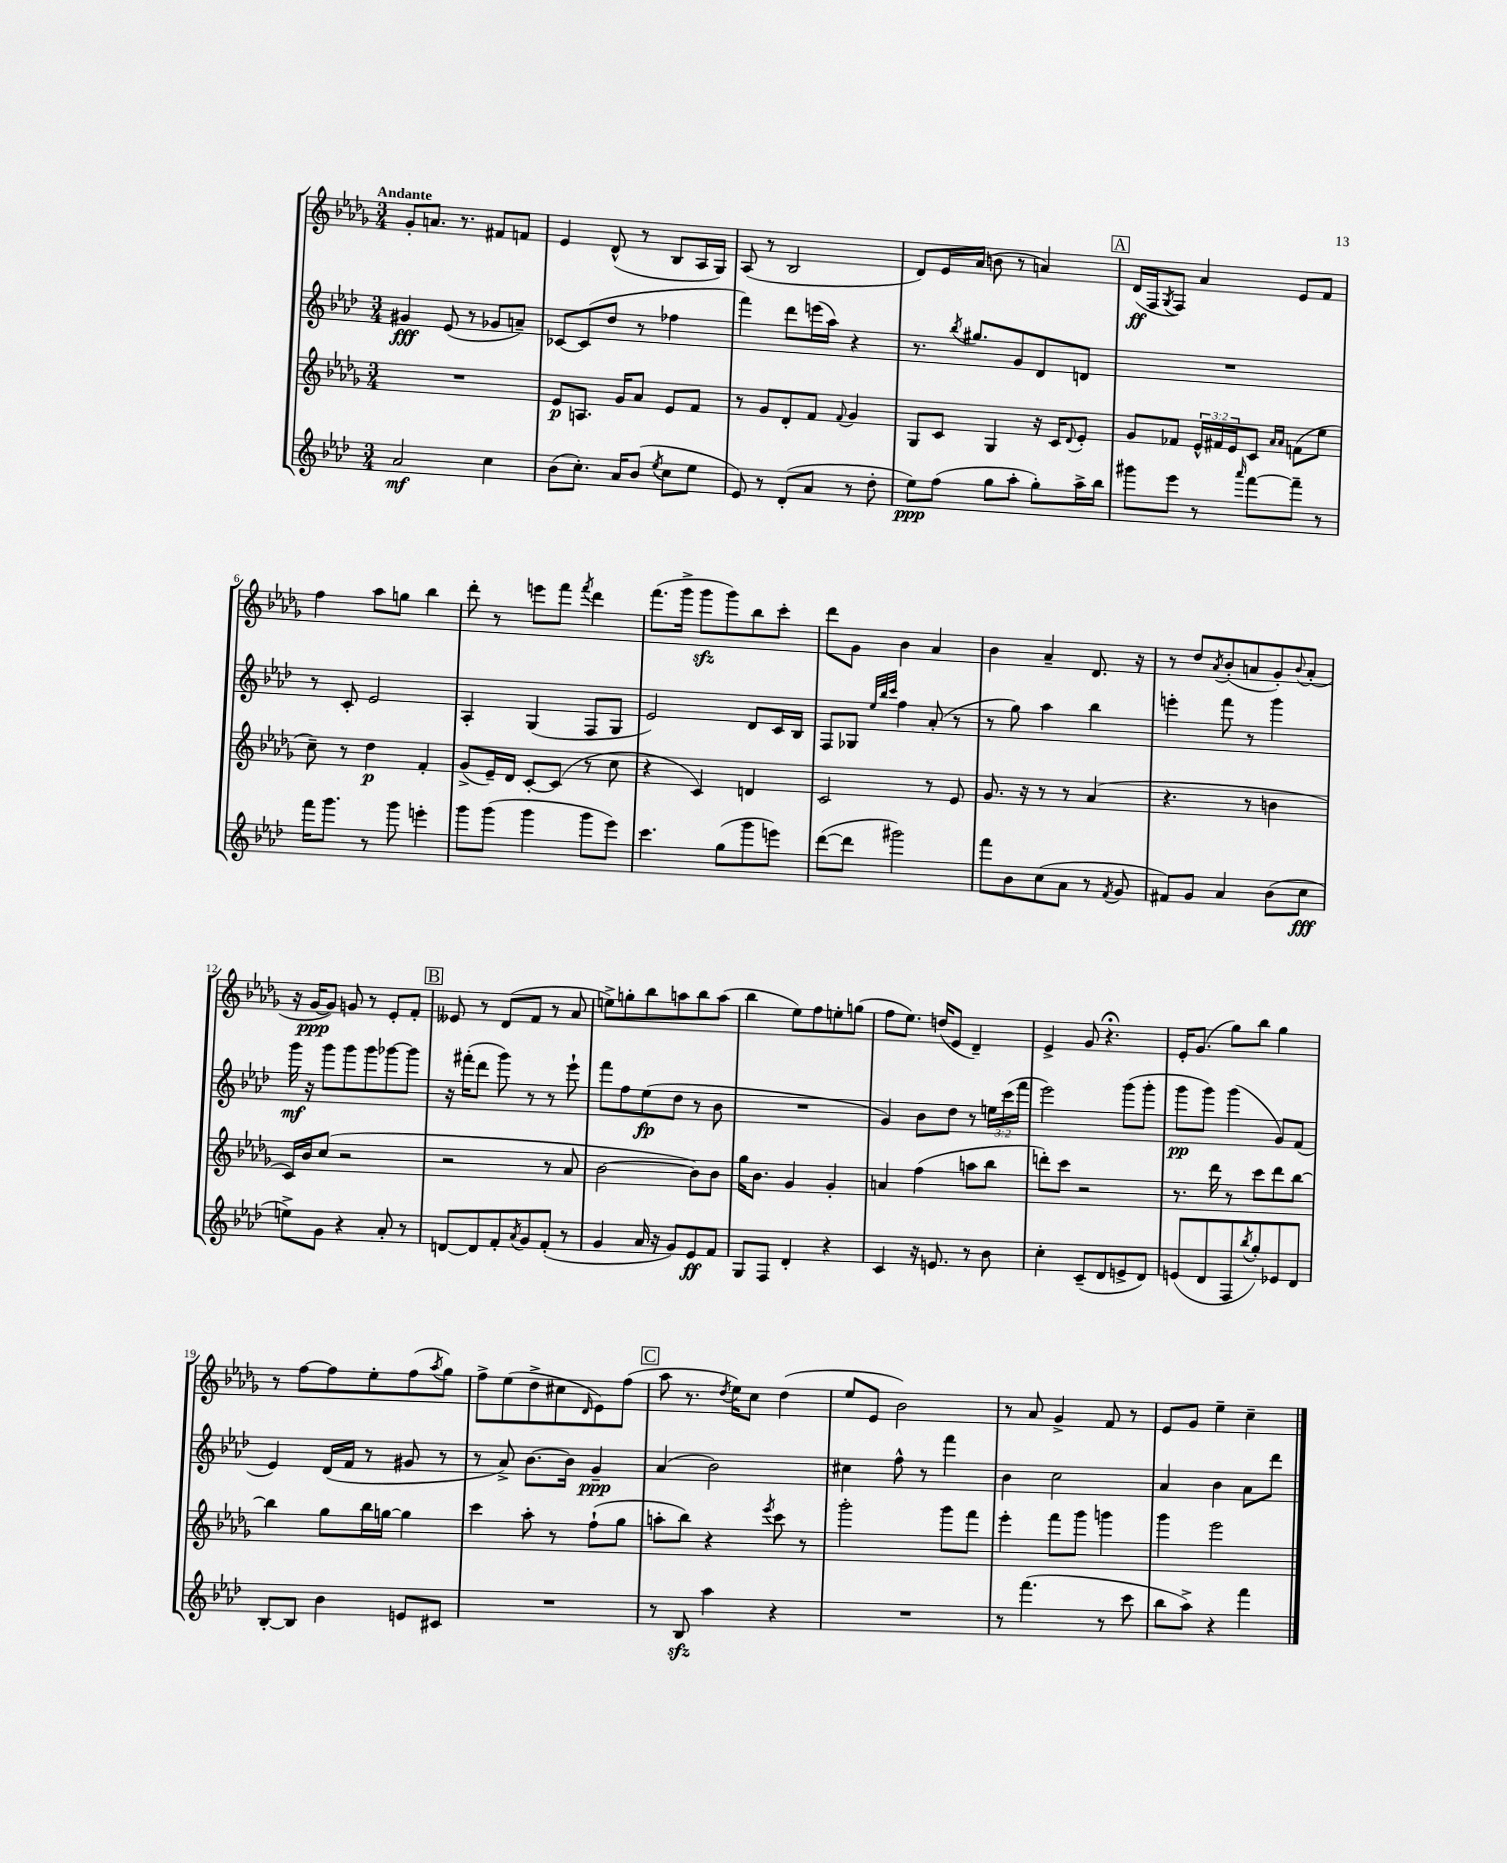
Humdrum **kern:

**kern	**kern	**kern	**kern
*staff4	*staff3	*staff2	*staff1
*clefG2	*clefG2	*clefG2	*clefG2
*k[b-e-a-d-]	*k[b-e-a-d-g-]	*k[b-e-a-d-]	*k[b-e-a-d-g-]
*M3/4	*M3/4	*M3/4	*M3/4
2a-	2.r	4g#	8g-'
.	.	.	8.a
.	.	(8e-	.
.	.	.	8.r
.	.	8r	.
4cc	.	8g-	8f#
.	.	8a~)	8f
=	=	=	=
(8b-	8e-	[8c-	4e-
8.cc')	8.A	(8c-]	.
.	.	8dd-	(8d-^^
16a-	16g-	.	.
(8b-	8a-	8r	8r
8qee-	.	.	.
8cc	8e-	4ff-	8B-
8ee-	8f	.	16A-
.	.	.	16G-)
=	=	=	=
8e-)	8r	4fff)	(8A-
8r	8g-	.	8r
(8d-'	8d-'	8ddd-	2B-
8a-	8f	(16eee	.
.	.	16aa-)	.
.	8qqf	.	.
8r	4g-	4r	.
8dd-'	.	.	.
=	=	=	=
8ee-)	8G-	8.r	8d-)
(8ff	8c	.	16e-
.	.	8qbb-	.
.	.	8.gg#	(16a-
8gg	4G-	.	8b
8aa-'	.	8g	8r
8gg')	16r	8d-	4a)
.	16c	.	.
.	8qqd-	.	.
16aa-^	8e-'	8d	.
16bb-	.	.	.
=	=	=	=
8ggg#	8g-	2.r	(16d-
.	.	.	16F
.	.	.	8qG-
8eee-	8f-	.	8F)
8r	24e-^^	.	4a-
.	24f#	.	.
.	24e-	.	.
16qqaaa-	.	.	.
[8fff	8c	.	.
.	16qqa-	.	.
.	16qqa-	.	.
8fff~]	(8f	.	8e-
8r	8ee-	.	8f
=	=	=	=
16fff	8cc~)	8r	4ff
8.ggg	.	.	.
.	8r	8c'	.
8r	4dd-	2e-	8aa-
8ggg	.	.	8gg
4eee'	4f'	.	4bb-
=	=	=	=
8ggg	(8g-^	4A-'	8ddd-'
(8ggg	16e-~)	.	8r
.	16d-	.	.
4ggg	[8c'	(4G	8eee
.	(8c]	.	8fff
.	.	.	8qfff
8ggg	8r	8F	4ddd-
8eee-)	8cc	8G	.
=	=	=	=
4.ccc	4r	2e-)	(8.fff
.	.	.	16ggg-^
.	4c)	.	8ggg-
(8gg	.	.	8ggg-)
8ggg	4d	8d-	8bb-
8eee)	.	16c	8ccc'
.	.	16B-	.
=	=	=	=
([8ddd-	2c	8F	8ddd-
8ddd-]	.	8G-	8g-
.	.	32qqee-	.
.	.	32qqbb-	.
.	.	32qqccc	.
2ggg#)	.	4ff	4b-
.	8r	(8a-'	4a-
.	8e-	8r	.
=	=	=	=
8fff	8.g-	8r	4b-
8b-	.	8gg)	.
.	16r	.	.
(8cc	8r	4aa-	4a-~
8a-	8r	.	.
8r	(4a-	4bb-	8.d-
8qf	.	.	.
8g	.	.	.
.	.	.	16r
=	=	=	=
8f#)	4.r	4eee'	8r
8g	.	.	8dd-
.	.	.	8qa-
4a-	.	8fff	(8b-'
.	8r	8r	8a
(8b-	4b	4ggg	8g-')
.	.	.	8qqb-
8cc	.	.	(8a'
=	=	=	=
8ee^)	16c)	16ggg	16r
.	16b-	16r	[16g-
8g	(8cc	8ggg	8g-])
4r	2r	8ggg	8g
.	.	8ggg	8r
8a-'	.	[8ggg-	8e-'
8r	.	8ggg-]	8f'
=	=	=	=
[8d	2r	16r	8e--
.	.	(16fff#'	.
8d]	.	8ddd-	8r
8f'	.	8ggg)	(8d-
8qa-	.	.	.
8g	.	8r	8f
(8f'	8r	8r	8r
8r	8a-	8eee-`	8a-
=	=	=	=
4g	[2b-	8fff	8ee^)
.	.	8ff	8gg'
16a-	.	(8ee-	8bb-
16r	.	.	.
8g)	.	8dd-	8aa
8e-	8b-])	8r	8bb-
8f	8b-	8b-	(8aa
=	=	=	=
8G	16gg-	2.r	4bb-
.	8.b-	.	.
8F	.	.	.
4d-'	4g-	.	8ee-)
.	.	.	8ff
4r	4g-'	.	8ee'
.	.	.	(8gg
=	=	=	=
4c	4a	4g)	8ff
.	.	.	8.ee-)
16r	(4ff	8b-	.
8.e	.	.	(16dd
.	.	8dd-	8e-
8r	8aa	8r	4d-~)
8b-	8bb-	24ee	.
.	.	(24ccc	.
.	.	24fff	.
=	=	=	=
4cc'	8ddd')	2eee-)	4e-^
.	8ccc	.	.
(8c~	2r	.	8g-
8d-	.	.	4.r;
8e^	.	(8ggg	.
8d-)	.	8ggg'	.
=	=	=	=
(8e	8.r	8ggg	16e-'
.	.	.	(8.g-
8d-	.	8ggg)	.
.	16ddd-	.	.
8F	8r	(4ggg	8gg-)
8qbb-	.	.	.
8gg')	8ccc	.	8bb-
8e-	8ddd-	8g)	4gg-
8d-	[8bb-	(8f	.
=	=	=	=
[8B-'	4bb-]	4e-)	8r
8B-]	.	.	[8ff
4b-	8gg-	(16d-	8ff]
.	.	16f	.
.	16bb-	8r	8ee-'
.	[16gg	.	.
8e	4gg]	8g#	(8ff
.	.	.	8qaa-
8c#	.	8r	8gg-)
=	=	=	=
2.r	4ccc	8r	8ff^
.	.	8a-^)	(8ee-
.	8aa-'	[8.b-	8dd-^
.	8r	.	8cc#
.	.	16b-]	.
.	.	.	16qqd-
.	(8ff`	4g~	8e-)
.	8gg-	.	(8ff
=	=	=	=
8r	8aa'	(4a-	8aa-
8B-	8bb-)	.	8.r
4aa-	4r	2b-)	.
.	.	.	8qdd-
.	.	.	16ee-)
.	.	.	8cc
.	8qeee-	.	.
4r	8ccc	.	(4dd-
.	8r	.	.
=	=	=	=
2.r	2ggg-'	4cc#	8ee-
.	.	.	8e-
.	.	8ff^^	2b-)
.	.	8r	.
.	8ggg-	4fff	.
.	8fff	.	.
=	=	=	=
8r	4eee-'	4b-	8r
(4.fff	.	.	8a-
.	8fff	2cc	4g-^
.	8ggg-	.	.
8r	4ggg	.	8f
8ccc	.	.	8r
=	=	=	=
8bb-	4ggg-	4a-	8e-
8aa-^)	.	.	8g-
4r	2eee-	4b-	4ee-~
4fff	.	8a-	4cc~
.	.	8ddd-	.
==	==	==	==
*-	*-	*-	*-
